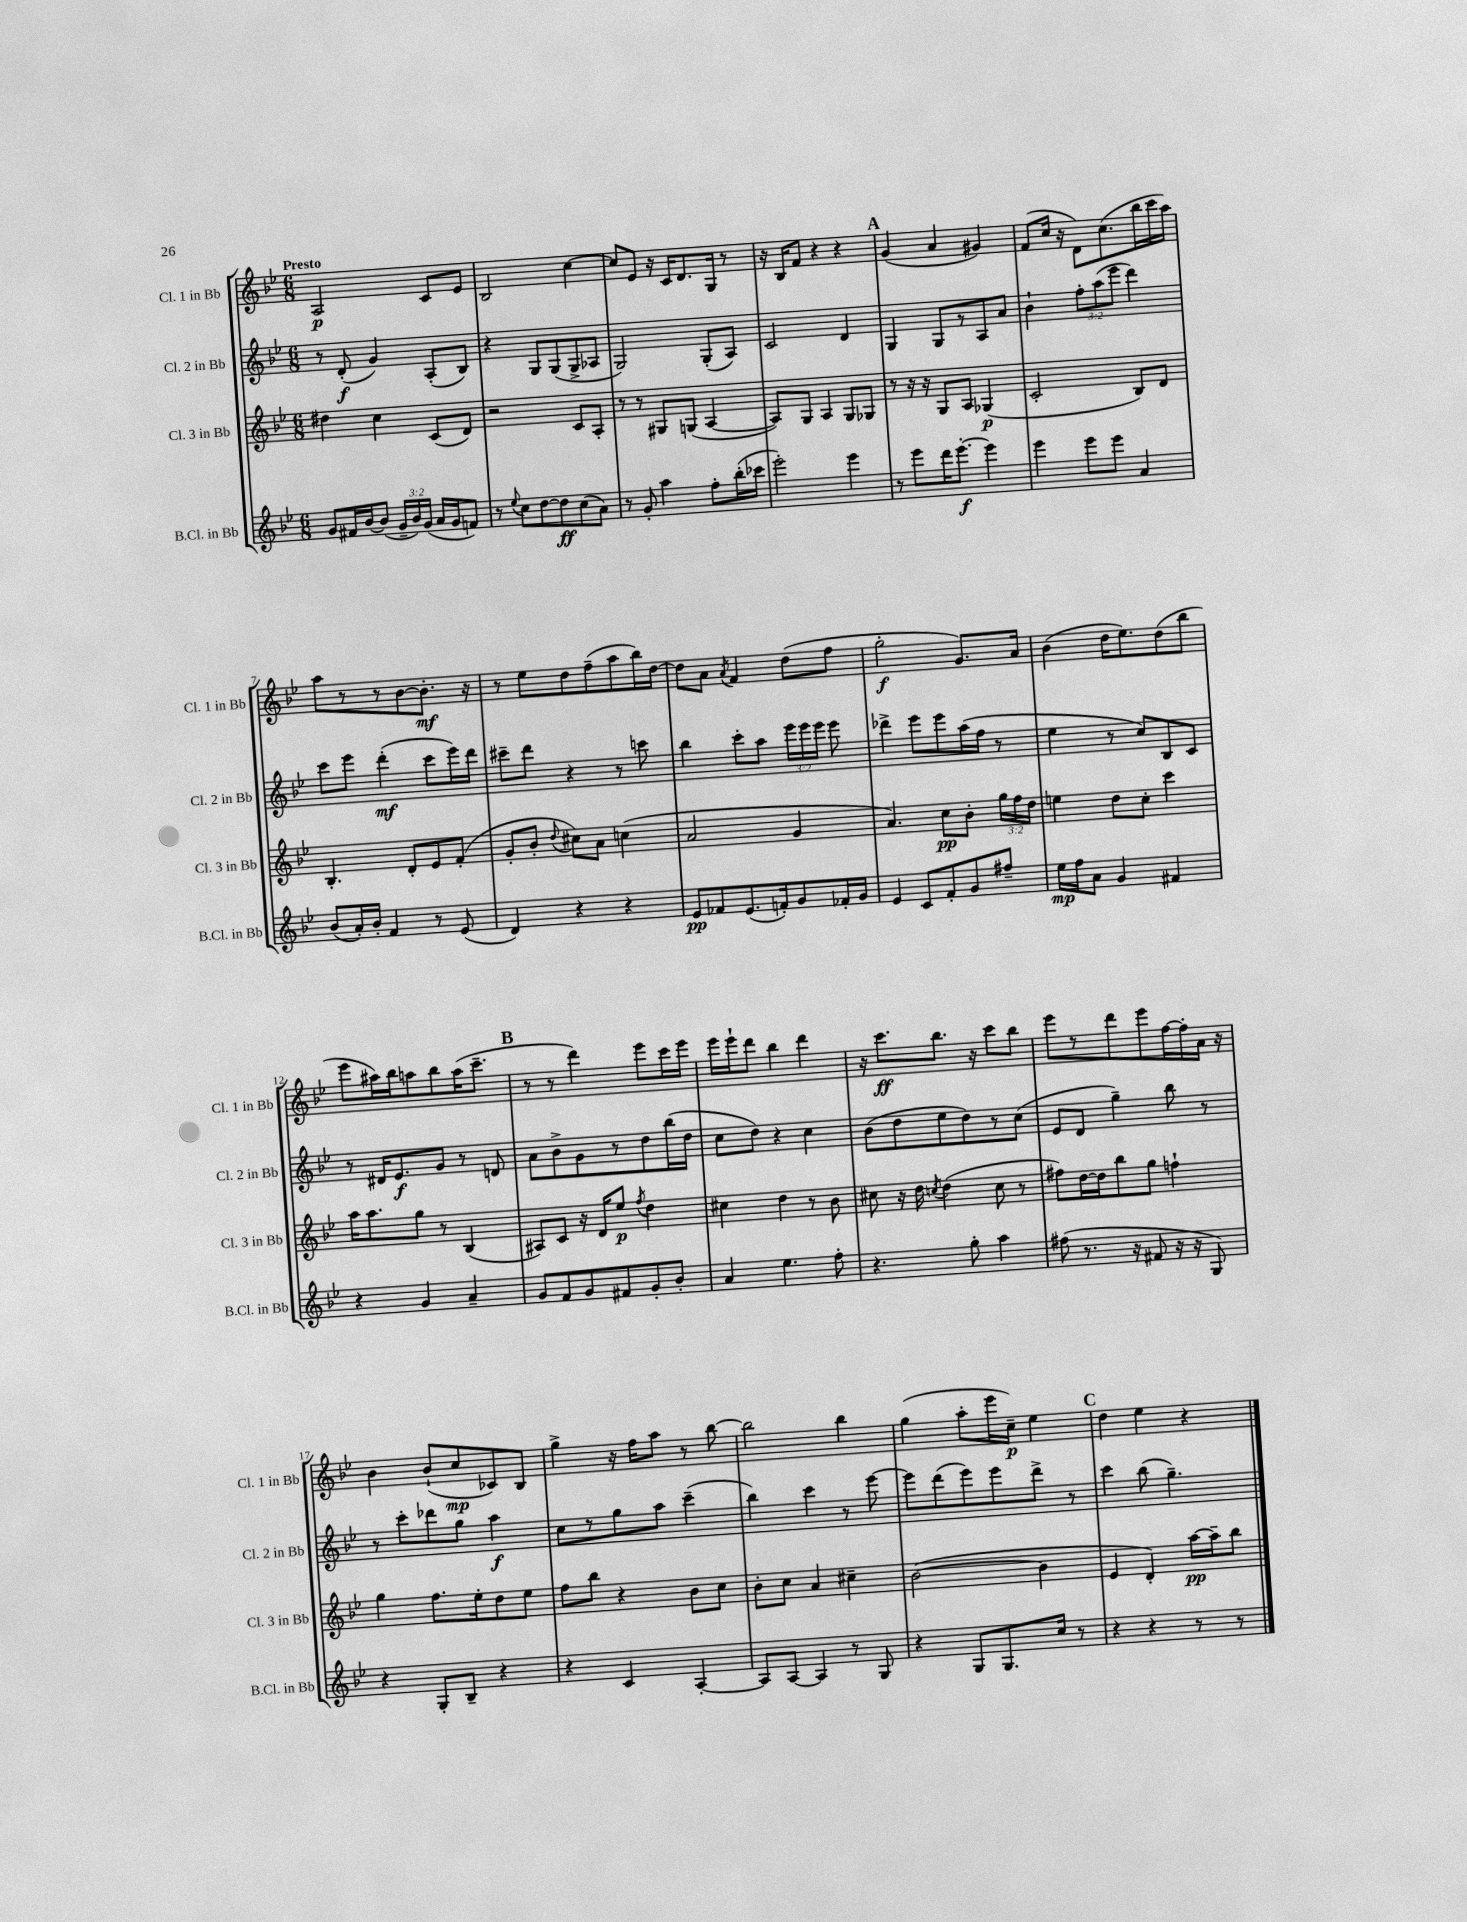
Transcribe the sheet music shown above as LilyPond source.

<<
\new StaffGroup <<
\new Staff = "s0" \with { instrumentName = "Cl. 1 in Bb" shortInstrumentName = "Cl. 1 in Bb" } {
    \clef treble \key bes \major \numericTimeSignature \time 6/8 \tempo "Presto"
    \autoBeamOff a2\p c'8[ ees'8] |
    bes2 c''4~ |
    c''8[ ees'8] r16 c'16[ d'8. g16] r8 |
    r16 bes16[ f'8] r4 r4 |
    \mark \markup { \bold "A" } g'4( a'4 gis'4) |
    f'8[( c''16] r16 d'8[) c''8.( bes''16 c'''16 a''16]) |
    a''8[ r8 r8 bes'8~ bes'8.]-.\mf r16 |
    r8 ees''8[ d''8 f''8--( a''8 bes''16) d''16]~ |
    d''8[ a'8] \acciaccatura { a'8 } f'4 d''8[( f''8] |
    g''2-.\f g'8.[) a'16] |
    bes'4( d''16[ ees''8.) d''8( bes''8] |
    ees'''8[ ais''16) bes''16 a''8 bes''8 a''16( c'''8.]-- |
    \mark \markup { \bold "B" } r8 r8 d'''4) ees'''8[ c'''16 ees'''16] |
    ees'''16[ ees'''16-! d'''8] bes''4 d'''4 |
    r16 c'''8.[\ff bes''8.] r16 c'''8[ bes''8] |
    ees'''8[ r8 d'''8 ees'''8 f''16~ f''16-. a'16] r16 |
    bes'4 bes'8[-!( c''8\mp ces'8) bes8] |
    g''4-> r16 f''16[ a''8] r8 bes''8~ |
    bes''2 bes''4 |
    g''4( a''8[-. ees'''16 c''16]--\p) ees''4 |
    \mark \markup { \bold "C" } d''4 ees''4 r4 \bar "|." |
}
\new Staff = "s1" \with { instrumentName = "Cl. 2 in Bb" shortInstrumentName = "Cl. 2 in Bb" } {
    \clef treble \key bes \major \numericTimeSignature \time 6/8 \override Staff.TupletNumber.text = #tuplet-number::calc-fraction-text
    \autoBeamOff r8 d'8-.\f( g'4) a8[-.( bes8]) |
    r4 g8[ g8( g8-> aes8] |
    g2) g8[-.( a8]) |
    c'2 d'4 |
    \mark \markup { \bold "A" } g4 g8[ r8 a8 a'8] |
    bes'4-! \tuplet 3/2 { f''8[-. a''8( ees'''8] } d'''4) |
    c'''8[ ees'''8] d'''4-.\mf( c'''8[ ees'''16) d'''16] |
    cis'''8[-- d'''8] r4 r8 c'''8 |
    bes''4 c'''8[-. a''8] \tuplet 3/2 { ees'''16[ ees'''16 ees'''16] } ees'''8 |
    des'''4-> ees'''8[ ees'''8 a''16( f''16] r8 |
    ees''4 r8 c''8[) bes8 c'8] |
    r8 dis'16[ ees'8.\f g'8] r8 d'8 |
    \mark \markup { \bold "B" } a'8[ bes'8-> g'8 r8 d''8 bes''16( d''16] |
    c''8[ d''8]) r4 c''4 |
    bes'8[( d''8 ees''8 d''8) r8 c''8]( |
    ees'8[ d'8] g''4--) bes''8 r8 |
    r8 c'''8[-. des'''8 g''8] a''4\f |
    c''8[ r8 g''8 a''8] c'''4--( |
    bes''4) c'''4 r8 ees'''8~ |
    ees'''8[ d'''8( ees'''8) ees'''8 d'''8]-> r8 |
    \mark \markup { \bold "C" } c'''4 bes''8( g''4.--) \bar "|." |
}
\new Staff = "s2" \with { instrumentName = "Cl. 3 in Bb" shortInstrumentName = "Cl. 3 in Bb" } {
    \clef treble \key bes \major \numericTimeSignature \time 6/8 \override Staff.TupletNumber.text = #tuplet-number::calc-fraction-text
    \autoBeamOff dis''4 c''4 c'8[( d'8]) |
    r2 c'8[ a8]-. |
    r8 r8 gis8[ g8]( a4~ |
    a8[) g8] a4 g8[ ges8] |
    \mark \markup { \bold "A" } r8 r16 r16 g8[ a8] ges4\p( |
    c'2-. bes8[) d'8] |
    bes4.-. d'8[-. ees'8 f'8]-.( |
    g'8[-. bes'8]-. \appoggiatura { d''8 } cis''8[) a'8] c''4( |
    a'2 g'4 |
    a'4.) c''8[\pp bes'8]-. \tuplet 3/2 { g''16[ f''16 d''16] } |
    e''4 d''8[ c''8]-. c'''4 |
    a''16[ a''8. g''8] r8 bes4( |
    \mark \markup { \bold "B" } ais8[) c'8] r16 d'16[ ees''8]\p \acciaccatura { f''8 } d''4 |
    cis''4 d''4 r8 bes'8 |
    cis''8 r16 d''16 \acciaccatura { c''8 } d''4( c''8 r8 |
    fis''8[) d''16~ d''16 bes''8 g''8] f''4-! |
    g''4 f''8.[ ees''16-. d''8 ees''8] |
    f''8[ bes''8] r4 bes'8[ c''8] |
    bes'8[-. c''8] a'4 cis''4-- |
    bes'2~( bes'4 |
    \mark \markup { \bold "C" } ees'4 d'4-.) a''16[~\pp a''16-- bes''8] \bar "|." |
}
\new Staff = "s3" \with { instrumentName = "B.Cl. in Bb" shortInstrumentName = "B.Cl. in Bb" } {
    \clef treble \key bes \major \numericTimeSignature \time 6/8 \override Staff.TupletNumber.text = #tuplet-number::calc-fraction-text
    \autoBeamOff g'8[ fis'16 bes'16~ bes'8]( \tuplet 3/2 { g'16[-- bes'16) g'16]( } a'16[ g'16 f'8]) |
    r8 \appoggiatura { ees''8 } c''8[ d''8~ d''8\ff c''8( a'8]) |
    r8 g'8-. a''4 f''8[-. bes''16-.( ces'''16] |
    ees'''2-.) ees'''4 |
    \mark \markup { \bold "A" } r8 ees'''8[ d'''16 ees'''8.]~-.\f ees'''4 |
    ees'''4 ees'''8[ ees'''8] a'4 |
    bes'8[( a'16-.) bes'16]-. f'4 r8 ees'8( |
    d'4) r4 r4 |
    ees'8[\pp fes'8 ees'8.( f'16-.) g'8 fes'16-. g'16] |
    ees'4 c'8[ f'8-. g'8 fis''8]-- |
    ees''16[\mp f''16 a'8] g'4 fis'4 |
    r4 g'4 a'4-- |
    \mark \markup { \bold "B" } g'8[ f'8 g'8 fis'8 g'8-. bes'8]-. |
    a'4 ees''4. f''8-. |
    r4. g''8-. a''4 |
    fis''8( r8. r16 fis'8 r16 r16 g8) |
    r4 g8[-. bes8]-- r4 |
    r4 c'4 a4~-. |
    a8[ a8]~ a4 r8 g8 |
    r4 g8[ g8. c''16] r8 |
    \mark \markup { \bold "C" } r4 r4 r8 r8 \bar "|." |
}
>>
>>
